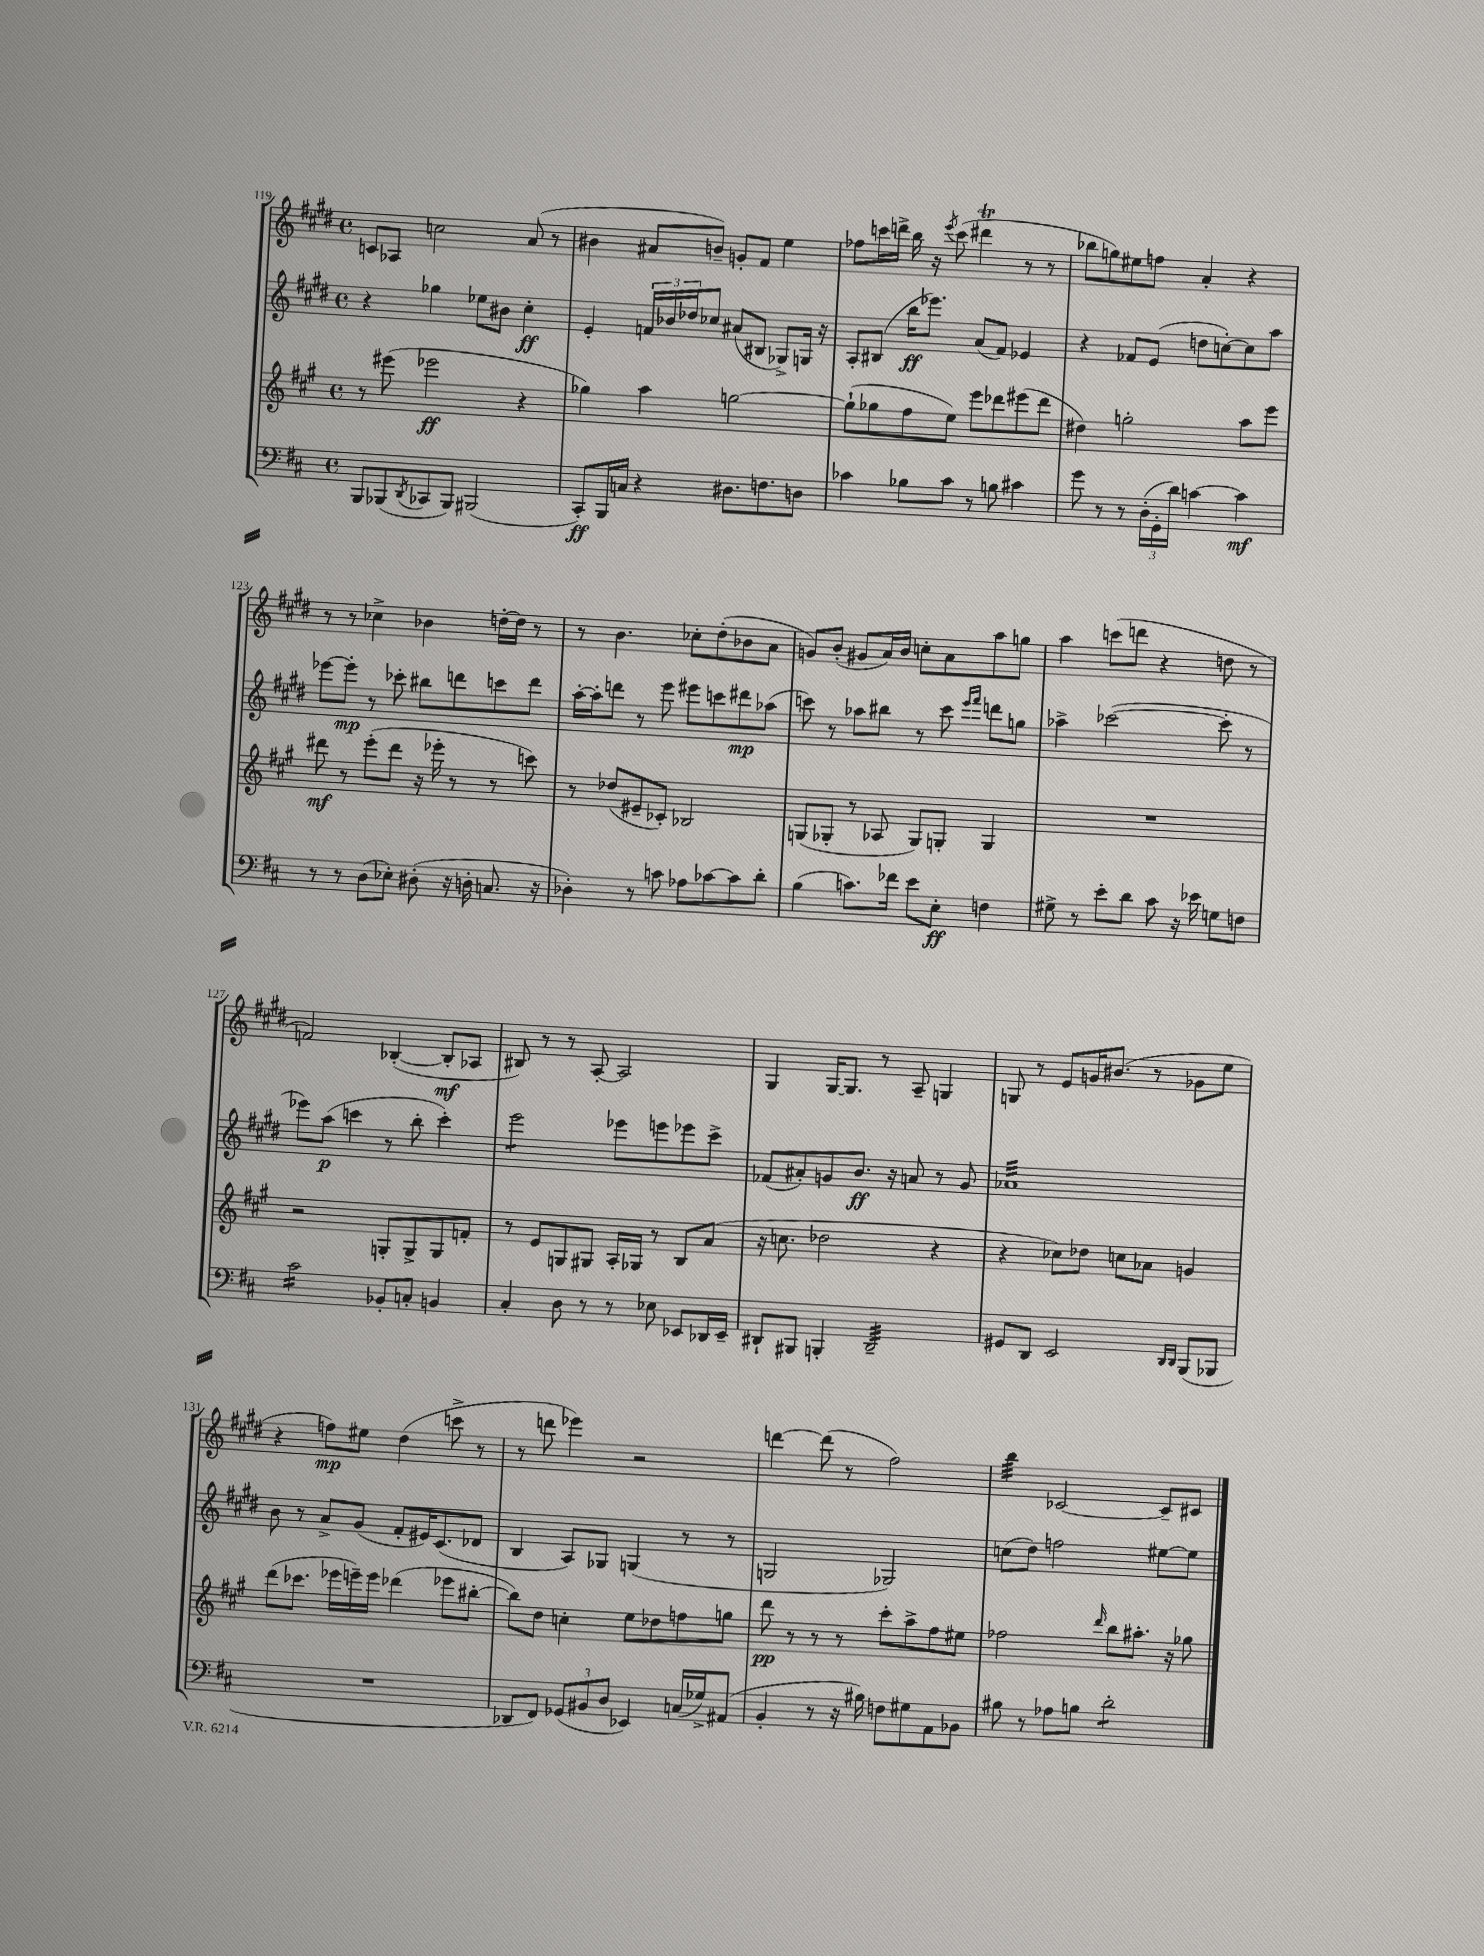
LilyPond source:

<<
\new StaffGroup <<
\new Staff = "s0" {
    \clef treble \key e \major \defaultTimeSignature \time 4/4
    c'8 aes8 c''2 a'8( r8 |
    bis'4 ais'8 b'8--) g'8-. fis'8 e''4 |
    fes''8 c'''16 d'''16-> b''16 r16 \acciaccatura { e'''8 } c'''8( dis'''4\trill r8 r8 |
    bes''8 g''8) eis''8 f''8 a'4-. r4 |
    r8 r8 ces''4-> bes'4 d''16~-. d''16 r8 |
    r8 b'4. ces''8-. dis''8-.( bes'8 a'8 |
    g'8) b'8-.( gis'8 a'16) b'16 c''8-. a'8 a''8 g''8 |
    a''4 c'''8( d'''8 r4 d''8 r8 |
    f'2) bes4~-.( bes8-.\mf aes8 |
    bis8) r8 r8 a8~-. a2 |
    gis4 gis16~ gis8. r8 a8-- g4 |
    g8 r8 e'8 g'16 bis'8.( r8 ges'8 e''8 |
    r4 f''8\mp) eis''8 dis''4( c'''8-> r8 |
    r8 d'''8 ees'''4) r2 |
    d'''4~ d'''8( r8 fis''2) |
    b''4:32 ces'2~ ces'8-- cis'8 \bar "|." |
}
\new Staff = "s1" {
    \clef treble \key e \major \defaultTimeSignature \time 4/4
    r4 ges''4 ees''8 bis'8 cis''4-.\ff |
    e'4-. \tuplet 3/2 { f'16 bes'16 des''16 } ces''8 ais'8( bis8 ges8->) g16 r16 |
    a8-. bis8( b''16\ff ees'''8.) a'8( fis'8) ees'4 |
    r4 fes'8 e'8( d''8 c''8~-.) c''8 a''8 |
    ees'''8~ ees'''8-.\mp r8 ces'''8-. bis''8 d'''8 c'''8 d'''8 |
    a''16~-. a''16-. d'''8 r8 e'''8 eis'''8 c'''8 dis'''8\mp aes''8( |
    c'''8) r8 aes''8 bis''8 r8 c'''8 \grace { e'''16 fis'''16 } d'''8 g''8 |
    aes''4-> ces'''2~( ces'''8-. r8 |
    ees'''8) a''8\p( c'''4 r8 b''8-. c'''4-.) |
    e'''2:8 ees'''8 e'''8 ees'''8 cis'''8-> |
    fes'8( ais'8-.) g'8 b'8.\ff r16 a'8 r8 g'8 |
    aes'1:32 |
    b'8 r8 a'8-> gis'8( fis'8-. eis'16) cis'8.( des'8 |
    b4 a8) ges8 g4( r8 r8 |
    g2 ges2) |
    c''8( dis''8) f''2 eis''8~ eis''8 \bar "|." |
}
\new Staff = "s2" {
    \clef treble \key a \major \defaultTimeSignature \time 4/4
    r8 eis'''8( ees'''2\ff r4 |
    ges''4) a''4 g''2~ |
    g''8-!( ges''8 fis''8 e''8) e'''8 des'''8 eis'''8( des'''8 |
    dis''4) g''2-. a''8 e'''8 |
    dis'''8\mf r8 e'''8-.( dis'''8 r16 ees'''16-. r8 r8 c'''8) |
    r8 des''8( eis'8-- ces'8-.) bes2 |
    g8( ges8-. r8 aes8 ges8) g8-. g4 |
    R1 |
    r2 g8-. g8-> g8 f'8-. |
    r8 e'8 g8 gis8 a16-. ges16 r8 b8 a'8( |
    r16 c''8. des''2 r4 |
    r4 ces''8) des''8 c''8 aes'8 g'4 |
    d'''8( ces'''8. ees'''16 e'''16--) e'''16 des'''4( ees'''8 bis''8~-. |
    bis''8) d''8 c''4-. e''8 des''8 f''8 g''8 |
    d'''8\pp r8 r8 r8 cis'''8-. a''8-> fis''8 eis''8 |
    fes''2 \grace { d'''16 } b''8 ais''8.-. r16 ges''8 \bar "|." |
}
\new Staff = "s3" {
    \clef bass \key d \major \defaultTimeSignature \time 4/4
    b,,8 bes,,8( \acciaccatura { d,8 } ces,8 bes,,8) bis,,2( |
    cis,8-.\ff) b,,16 c16 r4 dis8. f8. d8 |
    ces'4 bes8 ces'8 r8 b8 cis'4 |
    g'8 r8 r8 \tuplet 3/2 { d16-.( g,16-. d'16) } c'4~ c'4\mf |
    r8 r8 d8( ees8-.) dis8-.( r16 d16-. c8. r16 |
    des4-.) r8 c'8 aes8 ces'8~ ces'8 d'8-. |
    b4( c'8.) fes'16 e'8 e8-.\ff f4 |
    gis8-> r8 e'8-. d'8 cis'8 r16 ees'16 g8 f8 |
    cis'2:16 bes,8-. c8-. b,4 |
    cis4-. d8 r8 r8 ees8 ees,8 des,16 ees,16-- |
    dis,8-! bis,,8 b,,4-. dis,2:32-- |
    gis,8 d,8 e,2 \grace { d,16 d,16 } b,,8( bes,,8 |
    R1 |
    des,8 fis,8) \tuplet 3/2 { ges,8( bis,8 d8 } ees,4) c16( ges16->) ais,8( |
    b,4-. r8 r16 bis16) f8 gis8 a,8 bes,8 |
    bis8 r8 aes8 b8 d'2:8-. \bar "|." |
}
>>
>>
\layout { \context { \Score currentBarNumber = #119 } }
